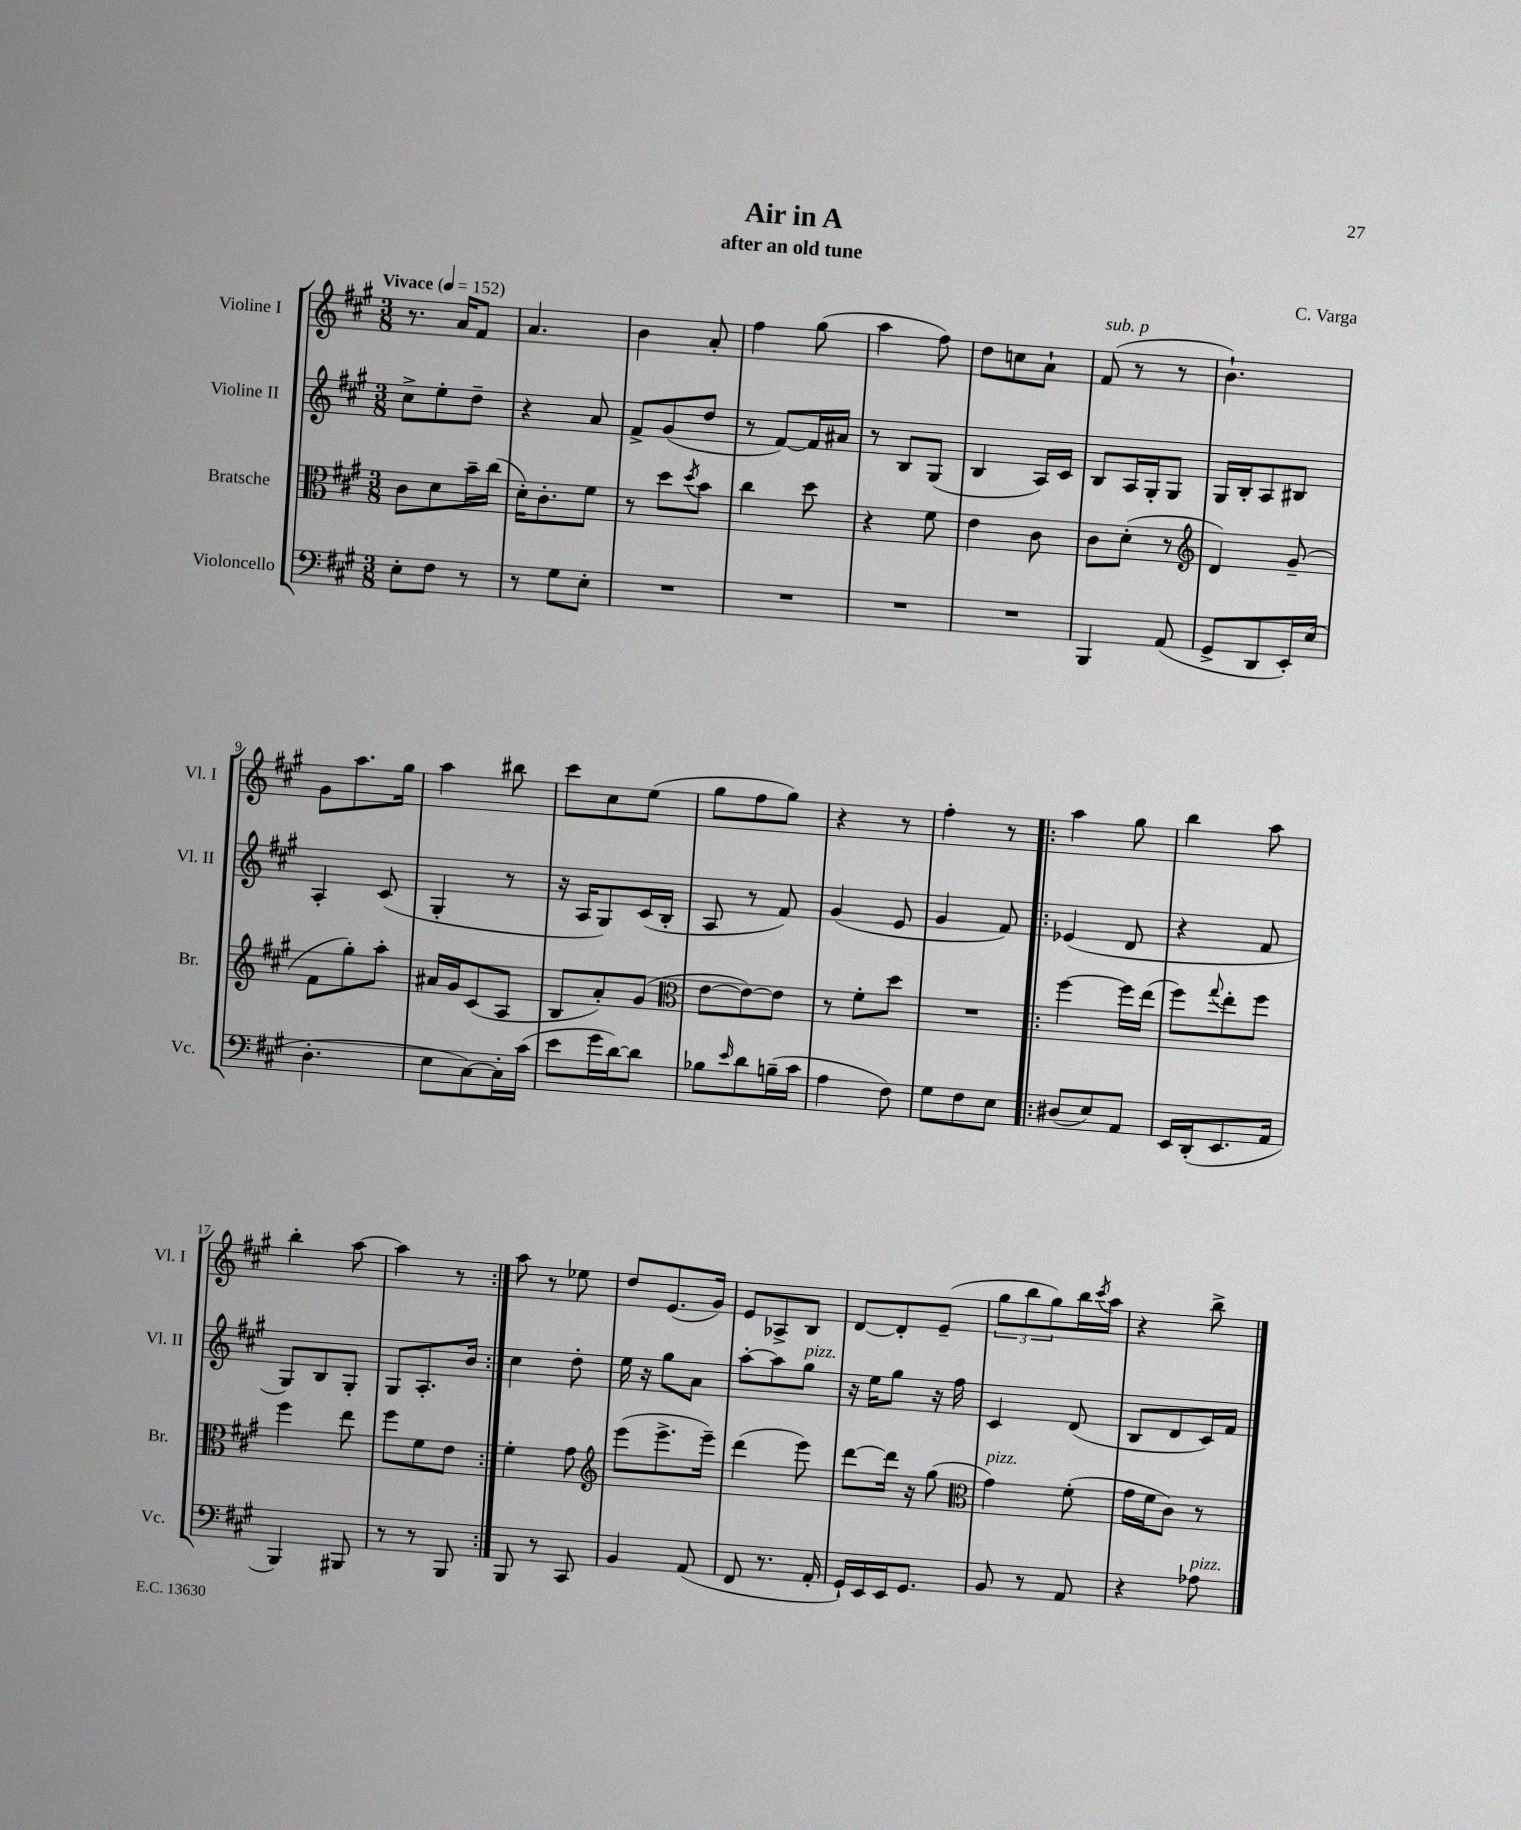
\header { title = "Air in A" composer = "C. Varga" subtitle = "after an old tune" }
<<
\new StaffGroup <<
\new Staff = "s0" \with { instrumentName = "Violine I" shortInstrumentName = "Vl. I" } {
    \clef treble \key a \major \numericTimeSignature \time 3/8 \tempo "Vivace" 4 = 152
    r8. a'16 fis'8 |
    a'4. |
    b'4 a'8-. |
    fis''4 gis''8( |
    a''4 fis''8) |
    d''8 c''8 a'8-! |
    fis'8^\markup { \italic "sub. p" }( r8 r8 |
    b'4.-!) |
    gis'8 a''8. gis''16 |
    a''4 bis''8 |
    cis'''8 cis''8 e''8( |
    gis''8 fis''8 gis''8) |
    r4 r8 |
    fis''4-. r8 |
    \repeat volta 2 { a''4 gis''8 |
    b''4 a''8 |
    b''4-. a''8~ |
    a''4 r8 | }
    a''8 r8 ees''8 |
    d''8 e'8.( gis'16) |
    e'8 aes8-> b8 |
    d'8~ d'8-. e'8--( |
    \tuplet 3/2 { gis''8 b''8 gis''8) } b''16 \acciaccatura { cis'''8 } a''16 |
    r4 b''8-> \bar "|." |
}
\new Staff = "s1" \with { instrumentName = "Violine II" shortInstrumentName = "Vl. II" } {
    \clef treble \key a \major \numericTimeSignature \time 3/8
    cis''8-> e''8-. d''8-- |
    r4 a'8 |
    fis'8-> gis'8( d''8 |
    r8 fis'8~) fis'16 ais'16 |
    r8 b8 gis8( |
    b4 a16) cis'16 |
    b8 a16 gis16-. gis8 |
    gis16 b16-. a8 bis8 |
    a4-. cis'8( |
    gis4-. r8 |
    r16 a16 gis8) cis'16( b16-. |
    a8 r8 fis'8) |
    gis'4( e'8 |
    gis'4 fis'8) |
    \repeat volta 2 { ees'4( d'8 |
    r4 fis'8 |
    gis8) b8 gis8-. |
    gis8 a8.-. b'16 | }
    cis''4 d''8-. |
    e''16 r16 gis''8 a'8 |
    a''8~-. a''8 gis''8^\markup { \italic "pizz." } |
    r16 e''16 gis''8 r16 fis''16 |
    cis'4 d'8( |
    b8 d'8 cis'16) fis'16 \bar "|." |
}
\new Staff = "s2" \with { instrumentName = "Bratsche" shortInstrumentName = "Br." } {
    \clef alto \key a \major \numericTimeSignature \time 3/8
    cis'8 d'8 b'16-- cis''16( |
    d'16-.) cis'8.-. fis'8 |
    r8 d''8 \acciaccatura { d''8 } b'8 |
    cis''4 d''8 |
    r4 fis'8 |
    e'4 cis'8 |
    cis'8 d'8-.( r8 |
    \clef treble d'4) gis'8--( |
    fis'8 gis''8-.) a''8-. |
    ais'16 gis'16 cis'8( a8 |
    b8 a'8-.) gis'8( |
    \clef alto e'8~ e'8~) e'8 |
    r8 fis'8-. d''8 |
    R4. |
    \repeat volta 2 { fis''4~ fis''16 e''16( |
    fis''8) \appoggiatura { gis''8 } e''8-. fis''8 |
    fis''4 e''8 |
    fis''8 fis'8 e'8 | }
    fis'4-. gis'8 |
    \clef treble e'''8( e'''8.-> e'''16--) |
    d'''4( e'''8) |
    d'''8~ d'''16 r16 gis''8( |
    \clef alto gis'4^\markup { \italic "pizz." }) fis'8-.( |
    gis'16 fis'16 cis'8) r8 \bar "|." |
}
\new Staff = "s3" \with { instrumentName = "Violoncello" shortInstrumentName = "Vc." } {
    \clef bass \key a \major \numericTimeSignature \time 3/8
    e8-. fis8 r8 |
    r8 gis8 e8-. |
    R4. |
    R4. |
    R4. |
    R4. |
    b,,4 a,8( |
    gis,8-> d,8 e,16-.) e16( |
    d4.-. |
    e8 cis8~) cis16-. cis'16( |
    e'8 gis'16 d'16~) d'8 |
    bes8 \grace { e'16 } d'8 b16--( cis'16 |
    a4 fis8) |
    gis8 fis8 e8 |
    \repeat volta 2 { dis8( e8) a,8 |
    e,16 d,16-.( e,8. a,16 |
    b,,4) bis,,8 |
    r8 r8 b,,8 | }
    b,,8 r8 cis,8 |
    b,4 a,8( |
    fis,8 r8. a,16-. |
    gis,16-!) e,16 e,16 gis,8. |
    b,8 r8 a,8 |
    r4 aes8^\markup { \italic "pizz." } \bar "|." |
}
>>
>>
